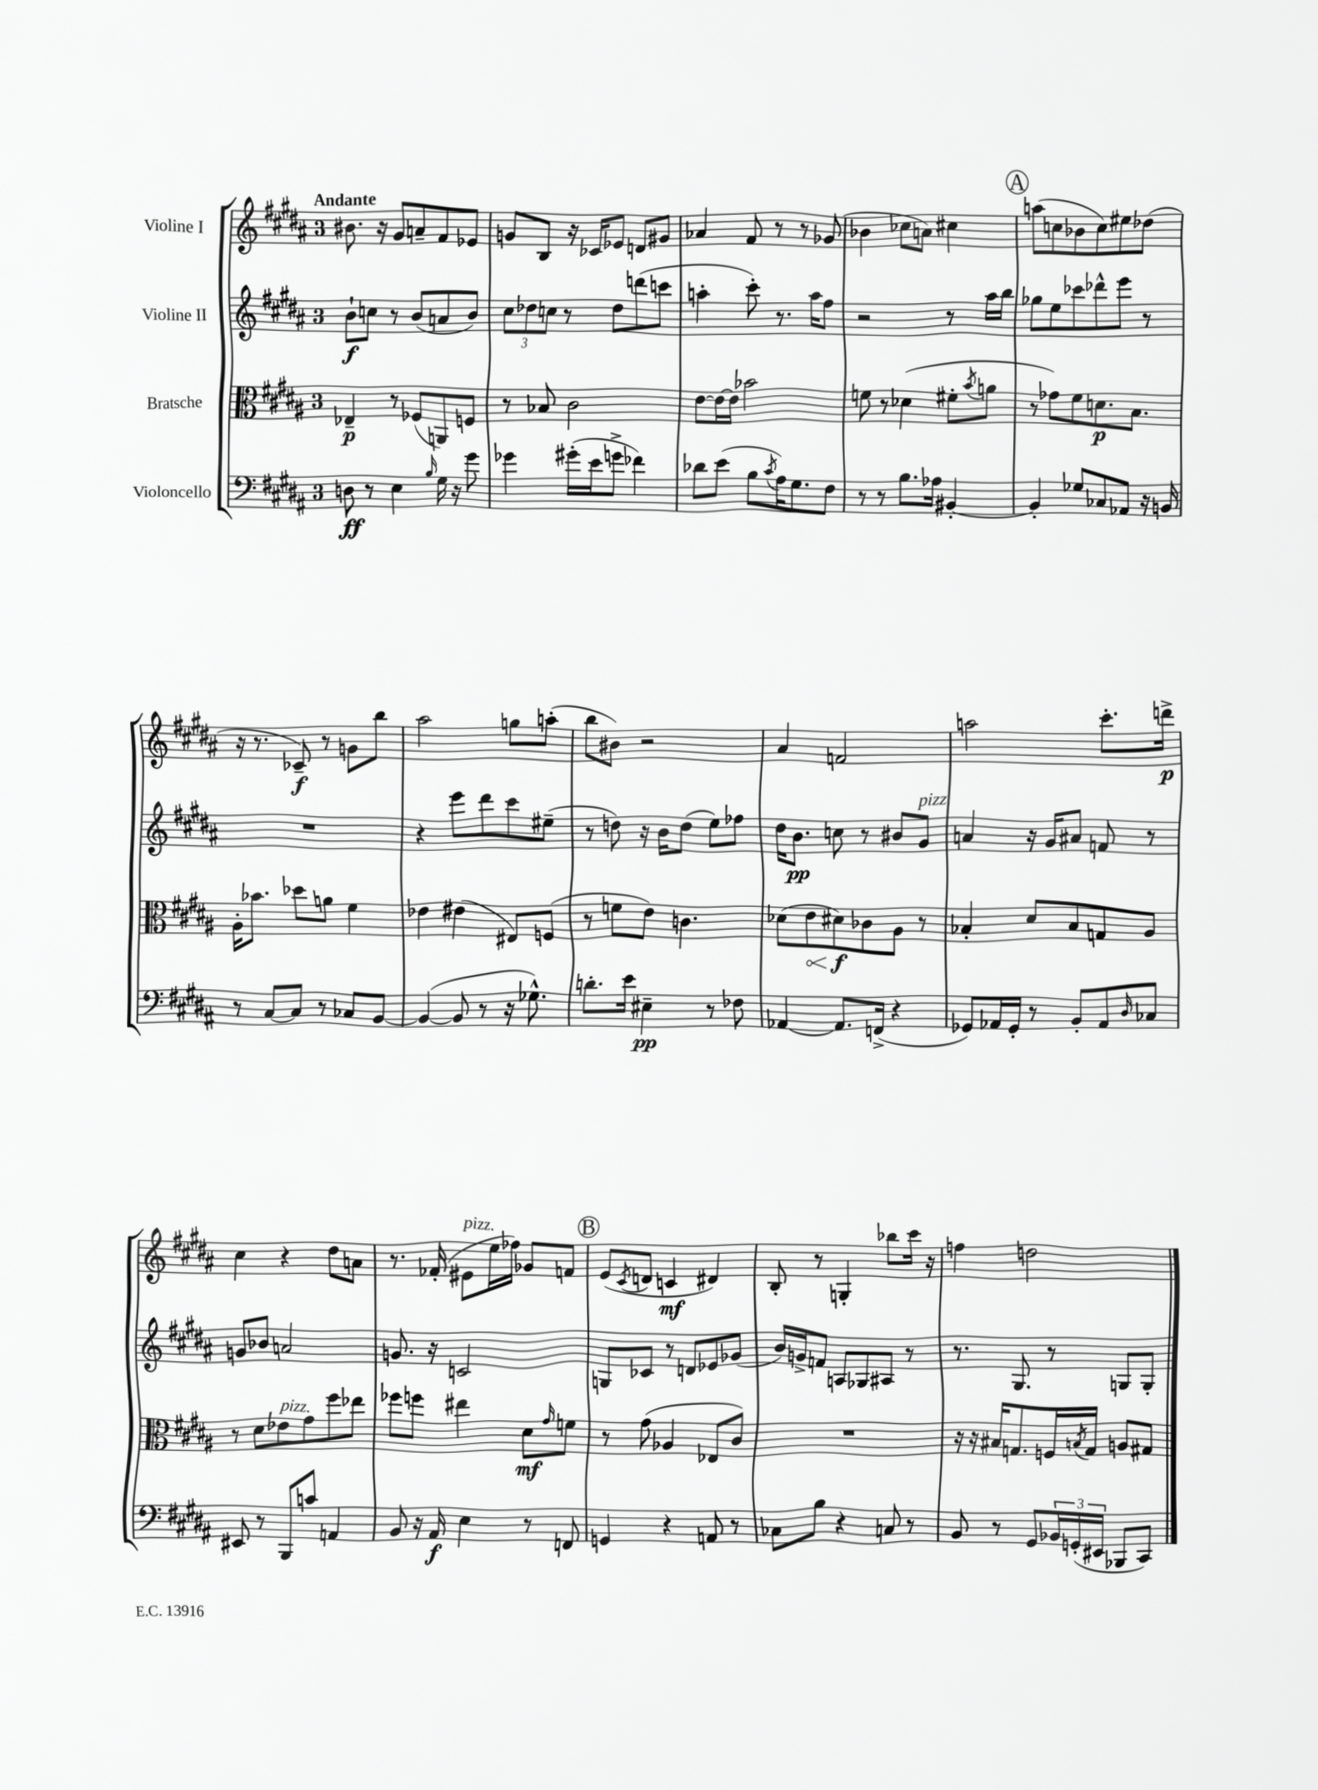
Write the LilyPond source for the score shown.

<<
\new StaffGroup <<
\new Staff = "s0" \with { instrumentName = "Violine I" } {
    \clef treble \key b \major \once \override Staff.TimeSignature.style = #'single-digit \time 3/4 \tempo "Andante"
    bis'8. r16 gis'8 a'8-- fis'8 ees'8 |
    g'8 b8 r16 ces'16 ees'8 d'8 gis'8 |
    aes'4 fis'8 r8 r8 ges'8( |
    bes'4 ces''8 a'8) cis''4 |
    \mark \markup { \circle "A" } a''8( c''8 bes'8 c''8) eis''8 des''8( |
    r16 r8. ces'8--\f) r8 g'8 b''8 |
    ais''2 g''8 a''8-.( |
    b''8 bis'8) r2 |
    ais'4 f'2 |
    a''2 cis'''8.-. d'''16->\p |
    cis''4 r4 dis''8 a'8 |
    r8. fes'16-.( eis'8^\markup { \italic "pizz." } e''16 fes''16) ges'8 f'8 |
    \mark \markup { \circle "B" } e'8( \acciaccatura { cis'8 } d'8 c'4\mf dis'4) |
    b8-. r8 g4-. bes''8 cis'''16 r16 |
    f''4 d''2 \bar "|." |
}
\new Staff = "s1" \with { instrumentName = "Violine II" } {
    \clef treble \key b \major \once \override Staff.TimeSignature.style = #'single-digit \time 3/4
    b'8-!\f c''8 r8 b'8( a'8 b'8) |
    \tuplet 3/2 { cis''8 des''8 c''8 } r8 des''8 d'''8( c'''8 |
    a''4-. cis'''8-.) r8. a''16 fis''8 |
    r2 r8 ais''16 b''16 |
    \mark \markup { \circle "A" } ges''8 e''8 ces'''8 des'''8-^ e'''8 r8 |
    R2. |
    r4 e'''8 dis'''8 cis'''8 eis''8--( |
    r8 d''8) r16 b'16 d''8( e''8) fes''8 |
    dis''16 b'8.\pp c''8 r8 bis'8 gis'8^\markup { \italic "pizz." } |
    a'4 r16 gis'16 ais'8 f'8 r8 |
    g'8 bes'8 a'2 |
    g'8. r16 c'2 |
    \mark \markup { \circle "B" } g8 ces'8 r8 d'8 ees'8 ges'8( |
    b'16) g'16-> f'8 a8 ges8 ais8 r8 |
    r8. gis8. r8 g8 g8-. \bar "|." |
}
\new Staff = "s2" \with { instrumentName = "Bratsche" } {
    \clef alto \key b \major \once \override Staff.TimeSignature.style = #'single-digit \time 3/4
    ees4--\p r8 fes8( a,8) f8 |
    r8 bes8 cis'2 |
    e'8~ e'16~ e'16 bes'2 |
    f'8 r8 des'4( fis'8-. \acciaccatura { b'8 } a'8 |
    \mark \markup { \circle "A" } r8 ges'8) fis'8 d'8.\p b8. |
    ais16-. bes'8. des''8 a'8 fis'4 |
    ees'4 eis'4( eis8) f8( |
    r8 f'8 e'8) c'4. |
    des'8( \once \override Hairpin.circled-tip = ##t e'8\< dis'8\f\!) ces'8 ais8 r8 |
    bes4-. dis'8 bes8 g8 ais8 |
    r8 dis'8 ees'8^\markup { \italic "pizz." } gis'8 fis''8 ees''8 |
    fes''8 f''8 eis''4 dis'8\mf \grace { gis'16 } f'8 |
    \mark \markup { \circle "B" } r8 gis'8( aes4 ees8 cis'8) |
    R2. |
    r16 r16 bis16 g8. f16 \acciaccatura { b8 } g16 a8 gis8 \bar "|." |
}
\new Staff = "s3" \with { instrumentName = "Violoncello" } {
    \clef bass \key b \major \once \override Staff.TimeSignature.style = #'single-digit \time 3/4
    d8\ff r8 e4 \grace { b16 } gis16 r16 gis'8 |
    ges'4 gis'16-.( e'16 g'8-> fes'4) |
    des'8 e'8( b8 \acciaccatura { cis'8 } ais16) gis8. fis8 |
    r8 r8 b8. aes16 bis,4~-. |
    \mark \markup { \circle "A" } bis,4-. ges8 ces8 aes,8 r16 b,16 |
    r8 cis8~ cis8 r8 ces8 b,8~ |
    b,4~( b,8 r8 r16 ges8.-^) |
    d'8.-. e'16 eis4--\pp r8 fes8 |
    aes,4~ aes,8. f,16->( r4 |
    ges,8) aes,16 ges,16-. r8 b,8-. aes,8 \grace { dis16 } ces8 |
    eis,8 r8 b,,8 c'8 a,4 |
    b,8 r16 ais,16\f e4 r8 f,8 |
    \mark \markup { \circle "B" } g,4 r4 a,8 r8 |
    ces8 b8 r4 c8 r8 |
    b,8 r8 gis,8 \tuplet 3/2 { bes,16 g,16-.( eis,16 } bes,,8 cis,8) \bar "|." |
}
>>
>>
\layout { \context { \Score \remove "Bar_number_engraver" } }
